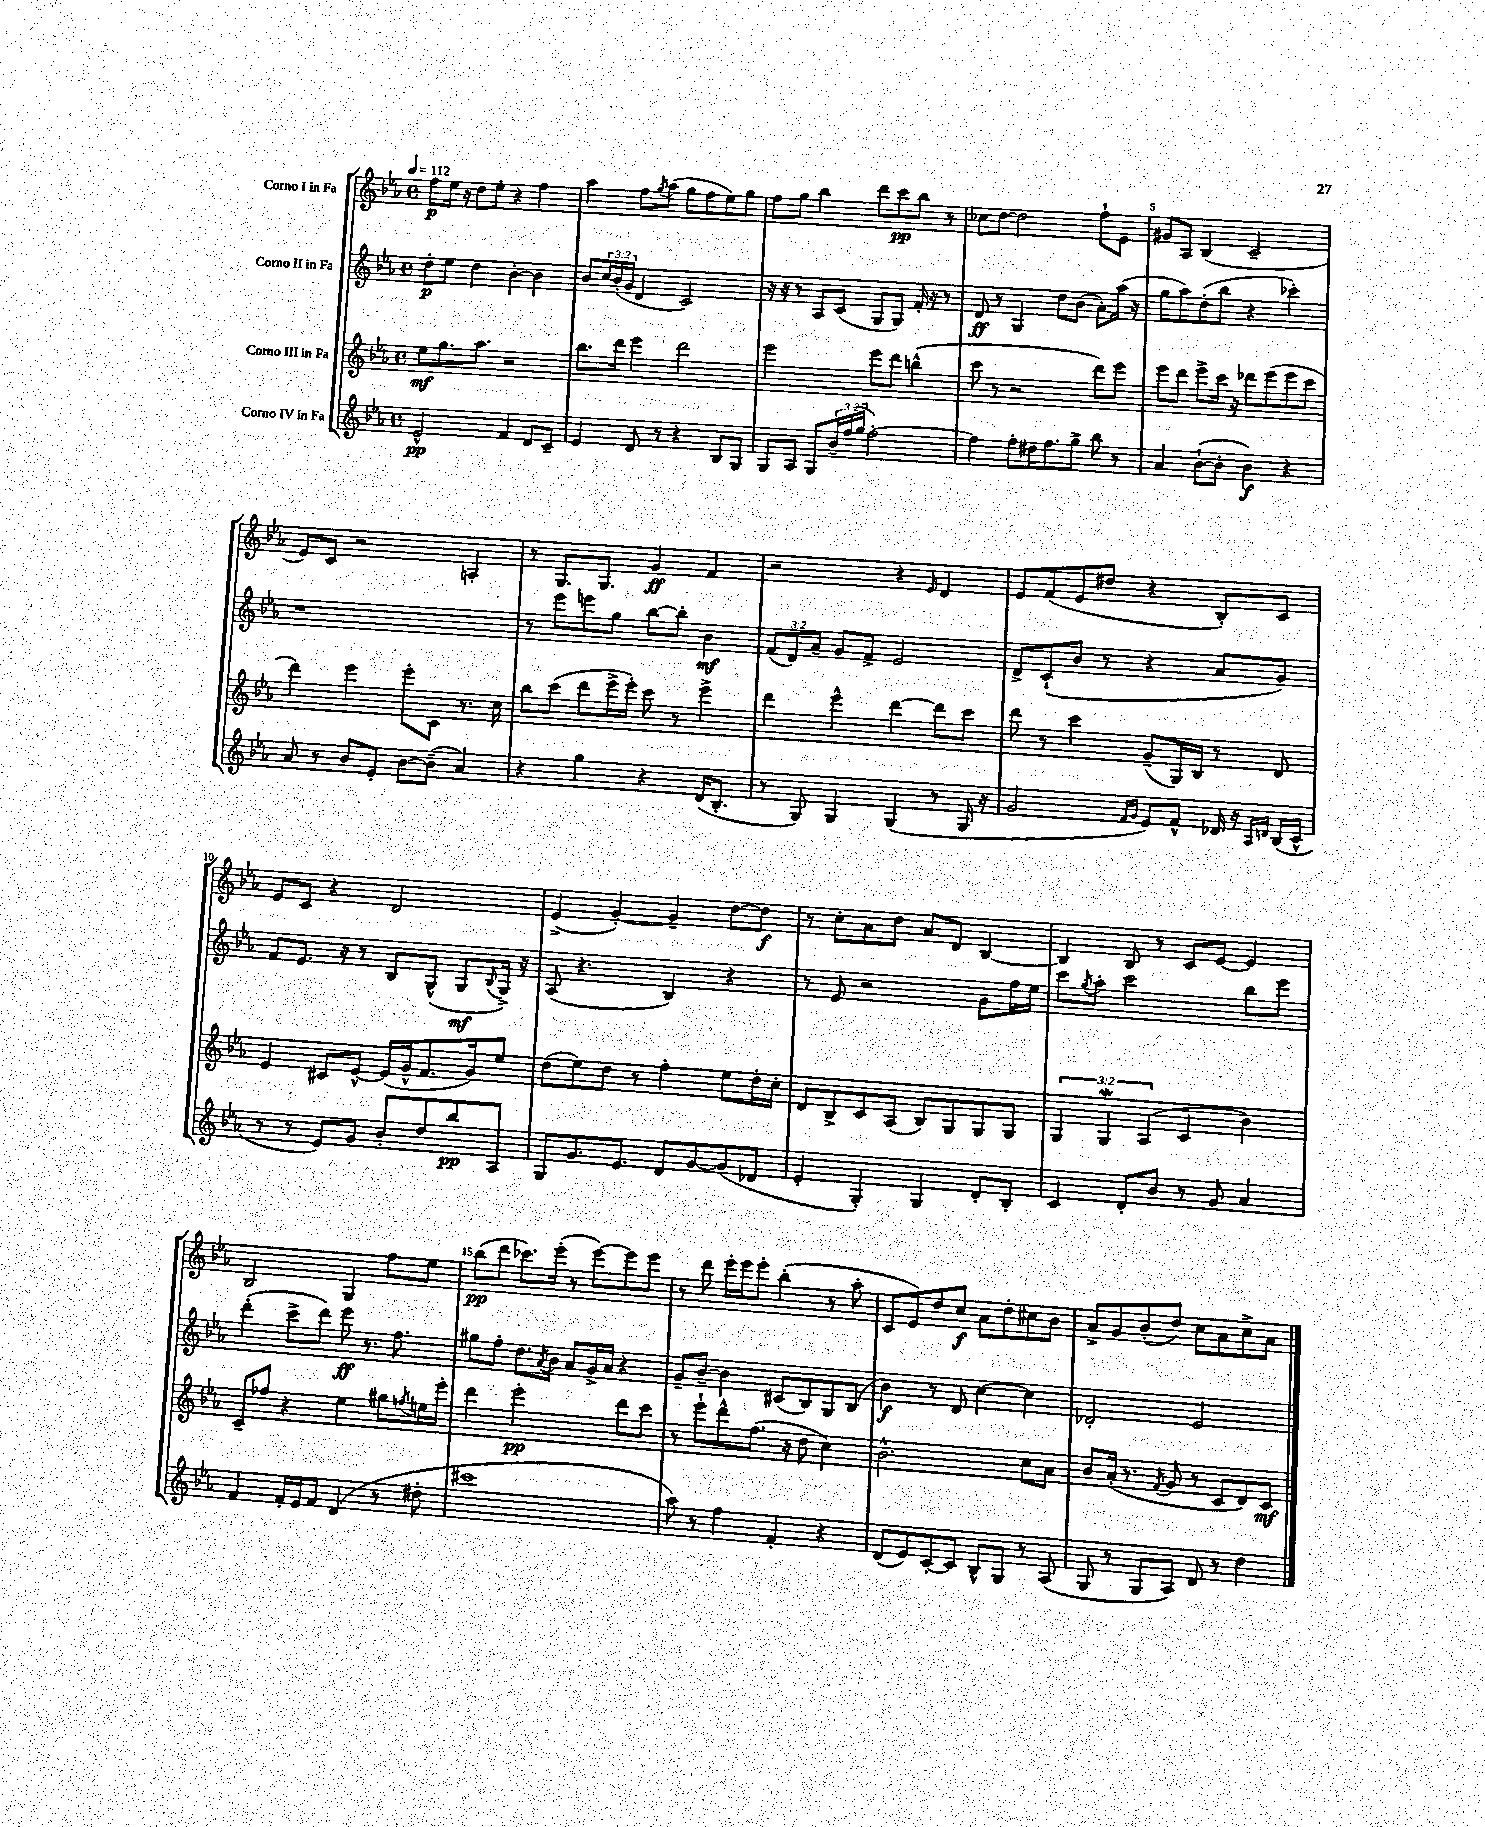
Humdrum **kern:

**kern	**dynam	**kern	**dynam	**kern	**dynam	**kern	**dynam
*part4	*part4	*part3	*part3	*part2	*part2	*part1	*part1
*staff4	*staff4	*staff3	*staff3	*staff2	*staff2	*staff1	*staff1
*I"Corno IV in Fa	*	*I"Corno III in Fa	*	*I"Corno II in Fa	*	*I"Corno I in Fa	*
*clefG2	*	*clefG2	*	*clefG2	*	*clefG2	*
*k[b-e-a-]	*	*k[b-e-a-]	*	*k[b-e-a-]	*	*k[b-e-a-]	*
*M4/4	*	*M4/4	*	*M4/4	*	*M4/4	*
*met(c)	*	*met(c)	*	*met(c)	*	*met(c)	*
*MM112	*	*MM112	*	*MM112	*	*MM112	*
=1	=1	=1	=1	=1	=1	=1	=1
2e-^^/	pp	8ee-\L	mf	8dd'\L	p	8ff\L	p
.	.	8.gg\	.	8ee-\J	.	16ee-\Jk	.
.	.	.	.	.	.	16r	.
.	.	.	.	4dd\	.	8dd\L	.
.	.	8.aa-\J	.	.	.	.	.
.	.	.	.	.	.	8ee-'\J	.
4f/	.	2r	.	[4b-'\	.	4r	.
8d/L	.	.	.	4b-\]	.	4ff\	.
8c~/J	.	.	.	.	.	.	.
=2	=2	=2	=2	=2	=2	=2	=2
4e-/	.	8.bb-\L	.	8b-/L	.	4aa-\	.
.	.	.	.	24cc/L	.	.	.
.	.	.	.	(24b-'/	.	.	.
.	.	16ddd\Jk	.	.	.	.	.
.	.	.	.	24g/JJ	.	.	.
8d/	.	4eee-\	.	4d/	.	8ff\L	.
.	.	.	.	.	.	8qgg/	.
8r	.	.	.	.	.	(8aa-\J	.
4r	.	2ddd\	.	2c/)	.	8gg\L	.
.	.	.	.	.	.	8ff\	.
8B-/L	.	.	.	.	.	8ee-\)	.
8G/J	.	.	.	.	.	8gg\J	.
=3	=3	=3	=3	=3	=3	=3	=3
8G/L	.	2eee-\	.	16r	.	8ff\L	.
.	.	.	.	16r	.	.	.
8A-/J	.	.	.	8r	.	8gg\J	.
8G/L	.	.	.	8A-/L	.	4bb-\	.
24b-~/L	.	.	.	(8c/J	.	.	.
(24ff/	.	.	.	.	.	.	.
24gg/JJ	.	.	.	.	.	.	.
[2ff'\)	.	8eee-\L	.	8G/L	.	8ddd\L	.
.	.	8ddd\J	.	8G/J)	.	8ccc\	pp
.	.	(4bbn^^\	.	16f'/	.	8bb-\J	.
.	.	.	.	16r	.	.	.
.	.	.	.	8r	.	8r	.
=4	=4	=4	=4	=4	=4	=4	=4
4ff\]	.	8ccc\	.	8d/	ff	8cc-X\L	.
.	.	8r	.	8r	.	[8dd\J	.
8ff'\L	.	2r	.	4G/	.	2dd\]	.
16dd#X\K	.	.	.	.	.	.	.
8.ff\	.	.	.	.	.	.	.
.	.	.	.	8dd\L	.	.	.
8gg^\J	.	.	.	(8b-\J	.	.	.
8bb-\	.	8ddd\L)	.	8a-'\L)	.	8ff`\L	.
8r	.	8eee-\J	.	(16aa-\Jk	.	8e-\J	.
.	.	.	.	16r	.	.	.
=5	=5	=5	=5	=5	=5	=5	=5
4a-/	.	8eee-\L	.	8gg\L	.	8g#X/L	.
.	.	8ddd\J	.	8aa-\)	.	8A-/J	.
([8b-`\L	.	8eee-^\L	.	(8dd'\	.	(4B-/	.
8b-'\J]	.	16ccc\Jk	.	8bb-\J	.	.	.
.	.	16r	.	.	.	.	.
4b-\)	f	8ddd-X\L	.	4r	.	2c~/	.
.	.	(8eee-\	.	.	.	.	.
4r	.	8eee-\	.	4ccc-X'\)	.	.	.
.	.	8ccc\J	.	.	.	.	.
!!LO:LB:g=z
=6	=6	=6	=6	=6	=6	=6	=6
8a-/	.	4ddd\)	.	1r	.	8e-/L)	.
8r	.	.	.	.	.	8c/J	.
8b-/L	.	4eee-\	.	.	.	2r	.
8e-'/J	.	.	.	.	.	.	.
[8b-\L	.	8eee-'\L	.	.	.	.	.
(8b-~\J]	.	8c\J	.	.	.	.	.
4a-/)	.	8.r	.	.	.	4An'/	.
.	.	16cc\	.	.	.	.	.
=7	=7	=7	=7	=7	=7	=7	=7
4r	.	8bb-\L	.	8r	.	8r	.
.	.	(8ccc\J	.	8eee-\L	.	8.G/L	.
4gg\	.	8ddd\L	.	8eeen\	.	.	.
.	.	.	.	.	.	8.G/J	.
.	.	16eee-^\L	.	8gg\J	.	.	.
.	.	16eee-'\JJ)	.	.	.	.	.
4r	.	8ccc\	.	[8bb-\L	.	4g/	ff
.	.	8r	.	8bb-'\J]	.	.	.
(16d/KL	.	4eee-^\	.	4b-\	mf	4f/	.
8.B-'/J	.	.	.	.	.	.	.
=8	=8	=8	=8	=8	=8	=8	=8
8r	.	4ddd\	.	(12f/L	.	2r	.
.	.	.	.	12d/)	.	.	.
8G/)	.	.	.	.	.	.	.
.	.	.	.	12a-~/J	.	.	.
4G/	.	4eee-^^\	.	8g/L	.	.	.
.	.	.	.	8f^/J	.	.	.
(4G/	.	[4ddd\	.	2e-/	.	4r	.
.	.	.	.	.	.	16qqe-/	.
8r	.	8ddd\L]	.	.	.	4d/	.
16G/	.	8ccc\J	.	.	.	.	.
16r	.	.	.	.	.	.	.
=9	=9	=9	=9	=9	=9	=9	=9
2g/	.	8ddd\	.	8d^/L	.	8e-/L	.
.	.	8r	.	(8c`/	.	(8f/	.
.	.	4ccc\	.	8b-/J	.	8e-/	.
.	.	.	.	8r	.	8dd#X/J	.
16qqf/LL	.	.	.	.	.	.	.
16qqg/JJ	.	.	.	.	.	.	.
8e-/L)	.	(8g~/L	.	4r	.	4r	.
8f^^/J	.	16G/L)	.	.	.	.	.
.	.	16B-/JJ	.	.	.	.	.
16d-X/	.	8r	.	8a-/L	.	8B-'/L)	.
16r	.	.	.	.	.	.	.
16qqA-/LL	.	.	.	.	.	.	.
16qqdn/JJ	.	.	.	.	.	.	.
(16B-/LL	.	8d/	.	8g/J)	.	8c/J	.
16c^^/JJ	.	.	.	.	.	.	.
!!LO:LB:g=z
=10	=10	=10	=10	=10	=10	=10	=10
8r	.	4e-/	.	8f/L	.	8e-/L	.
8r	.	.	.	8.e-/J	.	8c/J	.
8e-/L)	.	8c#X/L	.	.	.	4r	.
.	.	.	.	16r	.	.	.
8g/J	.	[8e-^^/J	.	8r	.	.	.
8b-'/L	.	(16e-/LL]	.	8B-/L	.	2d/	.
.	.	16g^^/J	.	.	.	.	.
8dd/	.	8.f/	.	(8G^^/J	.	.	.
8bb-/	pp	.	.	8G/L	mf	.	.
.	.	16g/k)	.	.	.	.	.
.	.	.	.	8qqB-/	.	.	.
8A-/J	.	8ee-/J	.	16G^/Jk)	.	.	.
.	.	.	.	16r	.	.	.
=11	=11	=11	=11	=11	=11	=11	=11
8G/L	.	(8dd\L	.	(8A-/	.	(4e-^/	.
8.g/	.	8ee-\)	.	4.r	.	.	.
.	.	8dd\J	.	.	.	[4g'/)	.
8.e-/J	.	.	.	.	.	.	.
.	.	8r	.	.	.	.	.
8d/L	.	4ff'\	.	4B-/)	.	4g~/]	.
[8g/	.	.	.	.	.	.	.
(8g/]	.	8ee-\L	.	4r	.	[8dd\L	.
8d-X/J	.	16dd'\L	.	.	.	8dd\J]	f
.	.	16cc'\JJ	.	.	.	.	.
=12	=12	=12	=12	=12	=12	=12	=12
4e-'/	.	8d/L	.	8r	.	8r	.
.	.	8B-^/	.	8e-/	.	8cc'\L	.
4G'/)	.	8c/	.	2r	.	8a-\	.
.	.	(8A-/J	.	.	.	8dd\J	.
4G/	.	8B-/L)	.	.	.	8a-/L	.
.	.	8G/	.	.	.	8d/J	.
8d'/L	.	8G/	.	8g\L	.	[4B-/	.
8B-'/J	.	8G/J	.	16ff\L	.	.	.
.	.	.	.	16ee-\JJ	.	.	.
=13	=13	=13	=13	=13	=13	=13	=13
4c/	.	6G/	.	8ccc\L	.	4B-/]	.
.	.	.	.	8qgg/	.	.	.
.	.	.	.	8aa-'\J	.	.	.
.	.	6GW/	.	.	.	.	.
8d'/L	.	.	.	2ccc\	.	8B-/	.
.	.	(6A-/	.	.	.	.	.
8b-/J	.	.	.	.	.	8r	.
8r	.	4c/	.	.	.	8c/L	.
8g/	.	.	.	.	.	[8e-/J	.
4a-/	.	4b-\)	.	8bb-\L	.	4e-/]	.
.	.	.	.	8eee-\J	.	.	.
!!LO:LB:g=z
=14	=14	=14	=14	=14	=14	=14	=14
4f/	.	8c~/L	.	(4ddd'\	.	2B-/	.
.	.	8ff-X/J	.	.	.	.	.
16f'/LL	.	4r	.	8ccc^\L	.	.	.
16e-/J	.	.	.	.	.	.	.
8f/J	.	.	.	8ddd\J)	.	.	.
(4d/	.	4ee-\	.	8eee-\	ff	4G/	.
.	.	.	.	8.r	.	.	.
8r	.	8gg#X\L	.	.	.	8ff\L	.
.	.	.	.	8.ff\	.	.	.
.	.	8qffn/	.	.	.	.	.
8dd#X'\	.	16een\L	.	.	.	8ee-\J	.
.	.	16eee-'\JJ	.	.	.	.	.
=15	=15	=15	=15	=15	=15	=15	=15
1ccc#X	.	4ddd\	.	8gg#X\L	.	(8bb-\L	pp
.	.	.	.	8ff'\J	.	8ddd\J	.
.	.	2eee-'\	pp	8.dd\L	.	8.ccc-X\L)	.
.	.	.	.	8qa-/	.	.	.
.	.	.	.	16b-\Jk	.	(16eee-'\Jk	.
.	.	.	.	8a-/L	.	8r	.
.	.	.	.	16g^/L	.	[8eee-\L)	.
.	.	.	.	16a-/JJ	.	.	.
.	.	8ddd\L	.	4r	.	8eee-\]	.
.	.	8ccc\J	.	.	.	8eee-\J	.
=16	=16	=16	=16	=16	=16	=16	=16
8aa-\)	.	8r	.	8g~/L	.	8r	.
8r	.	8eee-`\L	.	[8b-~/J	.	8ddd\	.
4ff\	.	8ddd^^\	.	4b-\]	.	16eee-'\LL	.
.	.	.	.	.	.	16eee-\J	.
.	.	(8.ff\J	.	.	.	8eee-'\J	.
4f'/	.	.	.	(8c#X/L	.	(4bb-'\	.
.	.	16r	.	.	.	.	.
.	.	8dd\	.	8B-/)	.	.	.
4r	.	4cc\)	.	8G/	.	8r	.
.	.	.	.	(8B-/J	.	8aa-'\	.
=17	=17	=17	=17	=17	=17	=17	=17
(8d/L	.	2.b-^^\	.	4b-\)	f	8c/L	.
8e-/)	.	.	.	.	.	8e-/)	.
[8c'/	.	.	.	8r	.	8dd/	.
8c/J]	.	.	.	8d/	.	8cc/J	f
8B-^^/L	.	.	.	[4cc\	.	8a-\L	.
8G/J	.	.	.	.	.	8dd'\	.
8r	.	8cc\L	.	4cc\]	.	8cc#X\	.
(8A-/	.	8a-\J	.	.	.	8b-\J	.
=18	=18	=18	=18	=18	=18	=18	=18
8G/	.	8b-/L	.	2d-X'/	.	8a-^/L	.
8r	.	(16a-'/Jk	.	.	.	8g/	.
.	.	8.r	.	.	.	.	.
8G/L	.	.	.	.	.	(8b-'/	.
.	.	8qf/	.	.	.	.	.
8A-/J)	.	8g/	.	.	.	8dd/J)	.
8d/	.	8r	.	2e-/	.	8cc\L	.
8r	.	8c/L	.	.	.	8a-\	.
4dd\	.	8d/)	.	.	.	8cc^\	.
.	.	8c/J	mf	.	.	8a-\J	.
==	==	==	==	==	==	==	==
*-	*-	*-	*-	*-	*-	*-	*-
